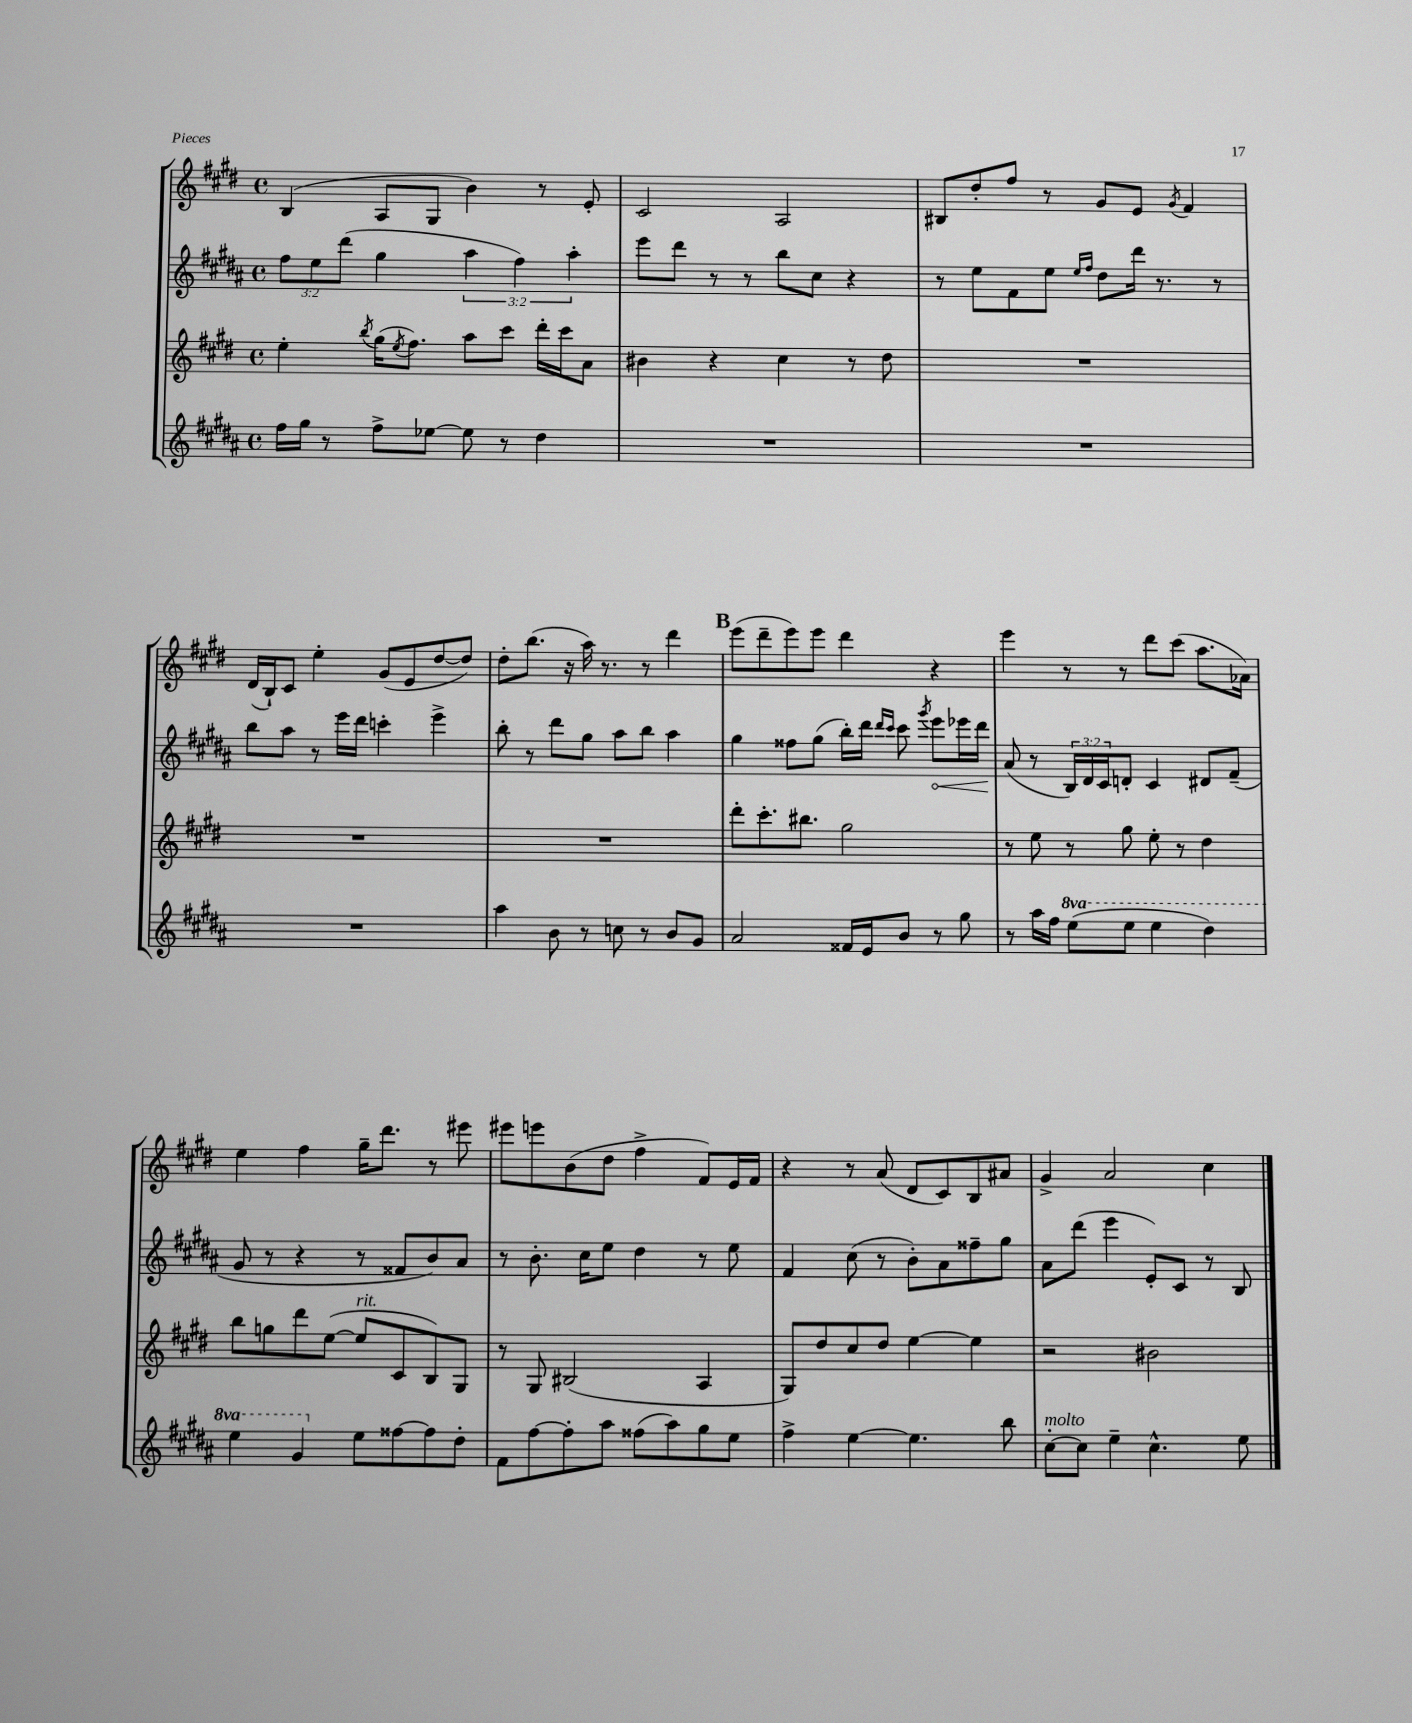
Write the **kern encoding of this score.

**kern	**kern	**kern	**dynam	**kern
*part4	*part3	*part2	*part2	*part1
*staff4	*staff3	*staff2	*staff2	*staff1
*clefG2	*clefG2	*clefG2	*	*clefG2
*k[f#c#g#d#a#]	*k[f#c#g#d#]	*k[f#c#g#d#a#]	*	*k[f#c#g#d#]
*M4/4	*M4/4	*M4/4	*	*M4/4
*met(c)	*met(c)	*met(c)	*	*met(c)
=127	=127	=127	=127	=127
16ff#\LL	4ee'\	12ff#\L	.	(4B/
16gg#\JJ	.	.	.	.
.	.	12ee\	.	.
8r	.	.	.	.
.	.	(12ddd#\J	.	.
.	8qbb/	.	.	.
8ff#^\L	(16gg#\KL	4gg#\	.	8A/L
.	8qee/	.	.	.
.	8.ff#\J)	.	.	.
[8ee-X\J	.	.	.	8G#/J
8ee-\]	8aa\L	6aa#\	.	4b\)
8r	8ccc#\J	.	.	.
.	.	6ff#\)	.	.
4dd#\	16ddd#'\LL	.	.	8r
.	16ccc#\J	.	.	.
.	.	6aa#'\	.	.
.	8a\J	.	.	8e'/
=128	=128	=128	=128	=128
1r	4b#X\	8eee\L	.	2c#/
.	.	8ddd#\J	.	.
.	4r	8r	.	.
.	.	8r	.	.
.	4cc#\	8bb\L	.	2A/
.	.	8cc#\J	.	.
.	8r	4r	.	.
.	8dd#\	.	.	.
=129	=129	=129	=129	=129
1r	1r	8r	.	8B#X/L
.	.	8ee\L	.	8dd#'/
.	.	8f#\	.	8ff#/J
.	.	8ee\J	.	8r
.	.	16qqee/LL	.	.
.	.	16qqff#/JJ	.	.
.	.	8dd#\L	.	8g#/L
.	.	16ddd#\Jk	.	8e/J
.	.	8.r	.	.
.	.	.	.	8qg#/
.	.	.	.	4f#/
.	.	8r	.	.
!!LO:LB:g=z
=130	=130	=130	=130	=130
1r	1r	8bb\L	.	(16d#/LL
.	.	.	.	16B`/J)
.	.	8aa#\J	.	8c#/J
.	.	8r	.	4ee'\
.	.	16eee\LL	.	.
.	.	16ddd#\JJ	.	.
.	.	4cccn'\	.	(8g#/L
.	.	.	.	8e/
.	.	4eee^\	.	[8dd#/
.	.	.	.	8dd#/J])
=131	=131	=131	=131	=131
4aa#\	1r	8bb'\	.	8dd#'\L
.	.	8r	.	(8.bb\J
8b\	.	8ddd#\L	.	.
.	.	.	.	16r
8r	.	8gg#\J	.	16aa\)
.	.	.	.	8.r
8ccn\	.	8aa#\L	.	.
8r	.	8bb\J	.	8r
8b/L	.	4aa#\	.	4ddd#\
8g#/J	.	.	.	.
!!LO:REH:place=s1:t=B
=132	=132	=132	=132	=132
2a#/	8ddd#'\L	4gg#\	.	(8eee\L
.	8.ccc#'\	.	.	8ddd#~\
.	.	8ff##X\L	.	8eee\)
.	8.bb#X\J	.	.	.
.	.	(8gg#\J	.	8eee\J
16f##X/LL	2gg#\	16bb'\LL)	.	4ddd#\
16e/J	.	16ddd#\JJ	.	.
.	.	16qqddd#/LL	.	.
.	.	16qqccc#/JJ	.	.
8b/J	.	8ccc#\	.	.
.	.	8qggg#/	.	.
!	!	!	!LO:HP:b	!
8r	.	8eee\L	<	4r
8gg#\	.	16eee-X\L	.	.
.	.	16ddd#\JJ	.	.
.	.	.	[	.
=133	=133	=133	=133	=133
8r	8r	(8a#/	.	4eee\
16aa#\LL	8ee\	8r	.	.
16ff#\JJ	.	.	.	.
*8va	*	*	*	*
(8eee\L	8r	24B/LL)	.	8r
.	.	24d#/	.	.
.	.	24c#/J	.	.
8eee\J	8gg#\	8dn'/J	.	8r
4eee\	8ee'\	4c#/	.	8ddd#\L
.	8r	.	.	(8ccc#\J
4ddd#\)	4dd#\	8d#X/L	.	8.aa\L
.	.	(8f#~/J	.	.
.	.	.	.	16a-X\Jk)
!!LO:LB:g=z
=134	=134	=134	=134	=134
4eee\	8bb\L	8g#/	.	4ee\
.	8ggn\	8r	.	.
4gg#/	8ddd#\	4r	.	4ff#\
.	([8ee\J	.	.	.
*X8va	*	*	*	*
!	!LO:TX:a:i:t=rit.	!	!	!
8ee\L	8ee/L]	8r	.	16gg#~\KL
.	.	.	.	8.ddd#\J
[8ff##X\	8c#/	8f##X/L	.	.
8ff##\]	8B/)	8b/)	.	8r
8dd#'\J	8G#/J	8a#/J	.	8eee#X\
=135	=135	=135	=135	=135
8f#\L	8r	8r	.	8eee#X\L
[8ff#\	8G#/	8.b'\	.	8eeen\
8ff#'\]	(2B#X/	.	.	(8b\
.	.	16cc#\KL	.	.
8aa#\J	.	8ee\J	.	8dd#\J
(8ff##X\L	.	4dd#\	.	4ff#^\
8aa#\)	.	.	.	.
8gg#\	4A/	8r	.	8f#/L)
8ee\J	.	8ee\	.	16e/L
.	.	.	.	16f#/JJ
=136	=136	=136	=136	=136
4ff#^\	8G#/L)	4f#/	.	4r
.	8dd#/	.	.	.
[4ee\	8cc#/	(8cc#\	.	8r
.	8dd#/J	8r	.	(8a/
4.ee\]	[4ee\	8b'\L)	.	8d#/L
.	.	8a#\	.	8c#/)
.	4ee\]	8ff##X~\	.	8B/
8bb\	.	8gg#\J	.	8a#X/J
=137	=137	=137	=137	=137
!LO:TX:a:i:t=molto	!	!	!	!
[8cc#'\L	2r	8a#\L	.	4g#^/
8cc#\J]	.	(8ddd#\J	.	.
4ee~\	.	4eee\	.	2a/
4.cc#^^\	2b#X\	8e'/L)	.	.
.	.	8c#/J	.	.
.	.	8r	.	4cc#\
8ee\	.	8B/	.	.
==	==	==	==	==
*-	*-	*-	*-	*-
